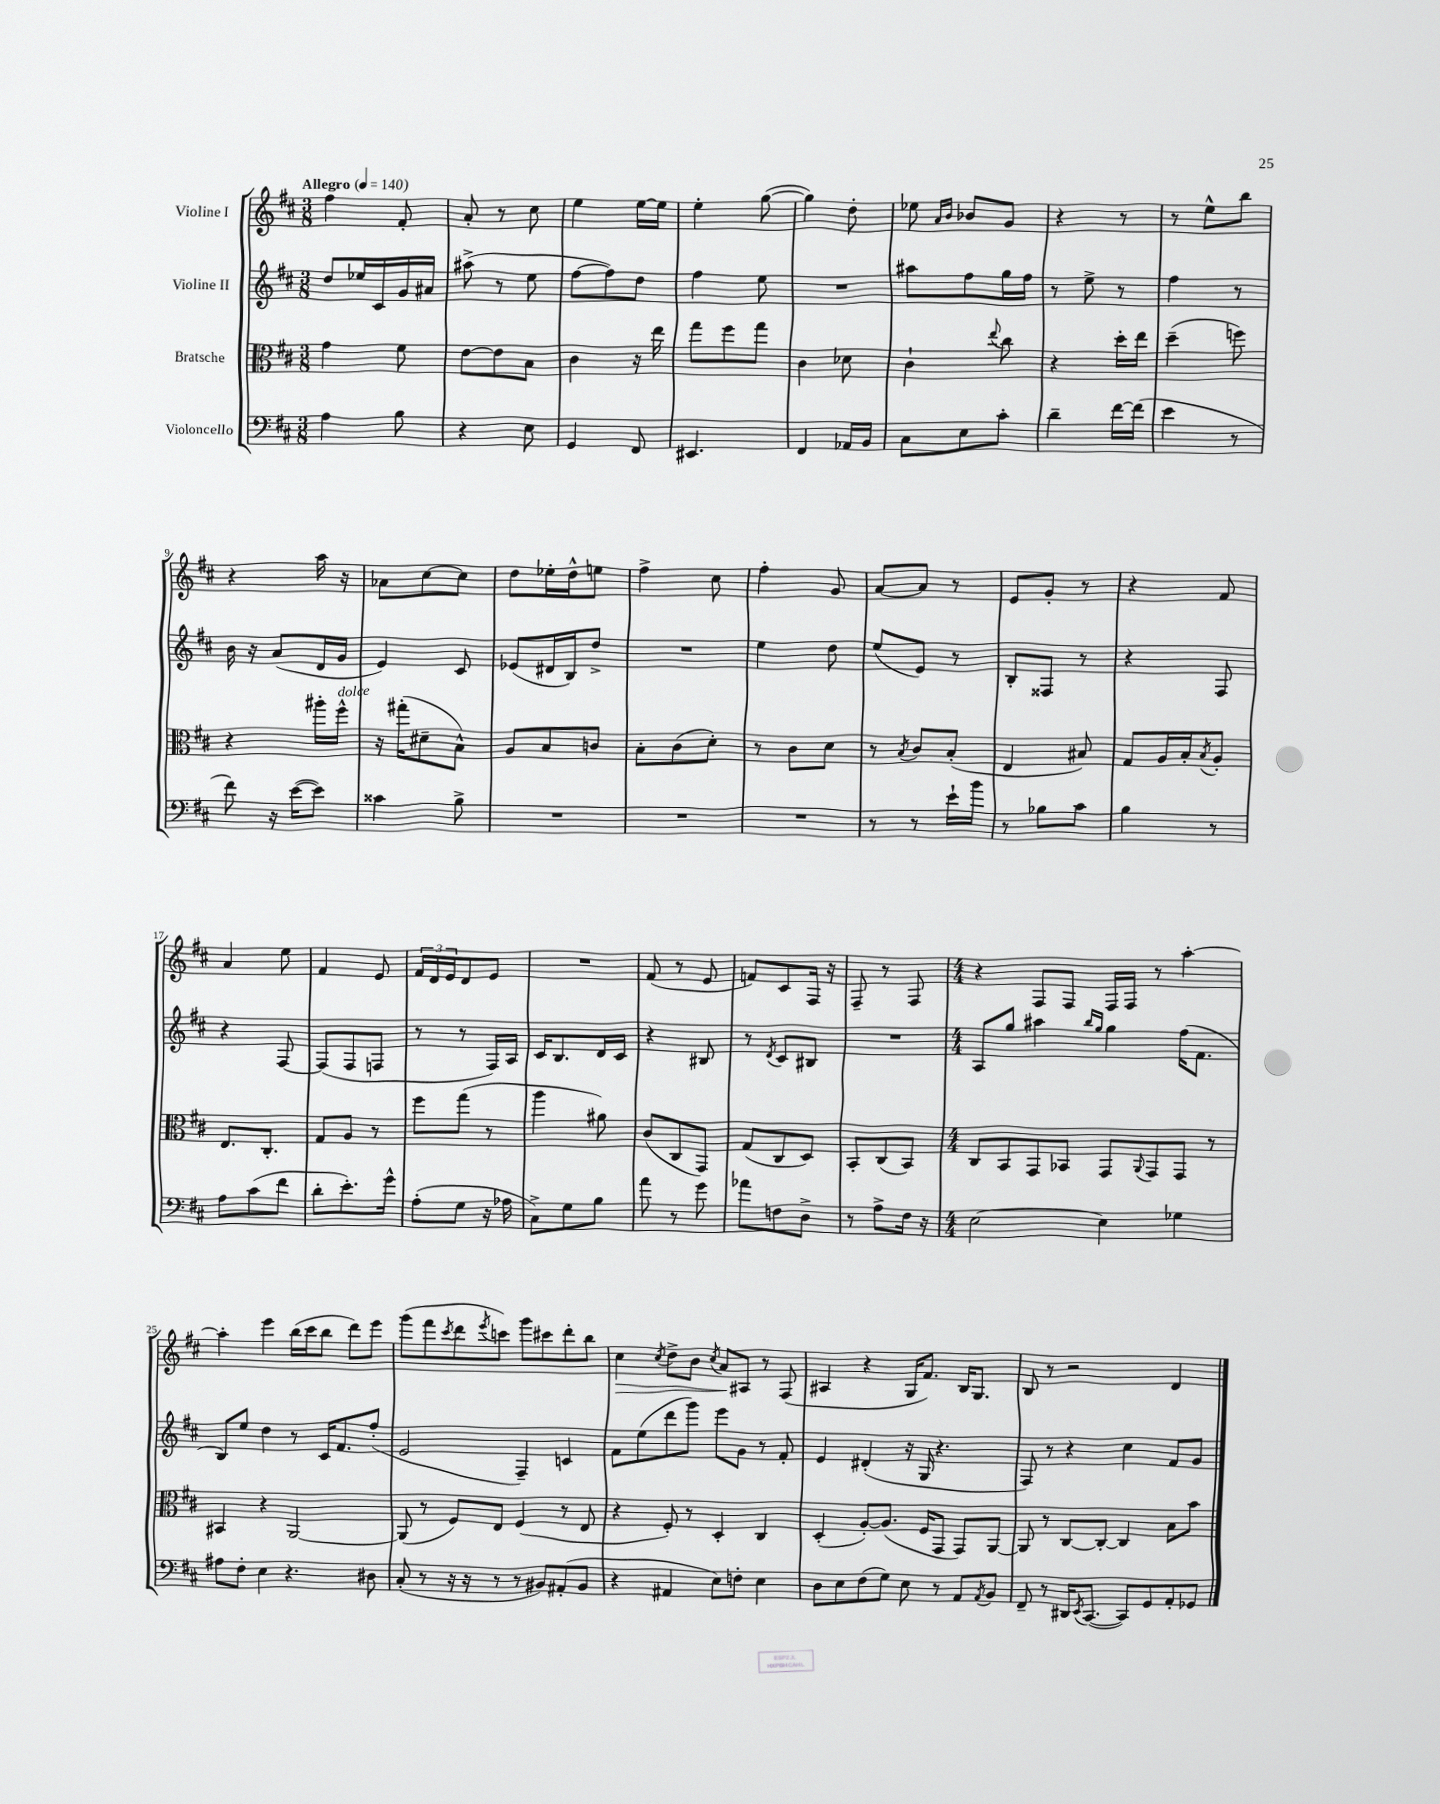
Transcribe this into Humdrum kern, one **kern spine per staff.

**kern	**kern	**kern	**kern	**dynam
*part4	*part3	*part2	*part1	*part1
*staff4	*staff3	*staff2	*staff1	*staff1
*I"Violoncello	*I"Bratsche	*I"Violine II	*I"Violine I	*
*clefF4	*clefC3	*clefG2	*clefG2	*
*k[f#c#]	*k[f#c#]	*k[f#c#]	*k[f#c#]	*
*M3/8	*M3/8	*M3/8	*M3/8	*
*MM140	*MM140	*MM140	*MM140	*
=1	=1	=1	=1	=1
!	!	!	!LO:TX:a:B:t=Allegro	!
4A\	4g\	8dd/L	4ff#\	.
.	.	16ee-X/L	.	.
.	.	16c#/	.	.
8B\	8f#\	16g/	8f#'/	.
.	.	16a#X/JJ	.	.
=2	=2	=2	=2	=2
4r	[8e\L	(8aa#X^\	8a'/	.
.	8e\]	8r	8r	.
8E\	8B\J	8ee\	8cc#\	.
=3	=3	=3	=3	=3
4GG/	4c#\	[8ff#\L	4ee\	.
.	.	8ff#\])	.	.
8FF#/	16r	8dd\J	[16ee\LL	.
.	16ee\	.	16ee\JJ]	.
=4	=4	=4	=4	=4
4.EE#X/	8gg\L	4ff#\	4ee'\	.
.	8ff#\	.	.	.
.	8gg\J	8ee\	([8gg\	.
=5	=5	=5	=5	=5
4FF#/	4c#\	4.r	4gg\])	.
16AA-X/LL	8d-X\	.	8dd'\	.
16BB/JJ	.	.	.	.
=6	=6	=6	=6	=6
8C#\L	4c#`\	8aa#X\L	8ee-X\	.
.	.	.	16qqa/LL	.
.	.	.	16qqb/JJ	.
8E\	.	8ff#\	8b-X/L	.
.	8qqee/	.	.	.
8c#'\J	8cc#\	16gg\L	8g/J	.
.	.	16ff#\JJ	.	.
=7	=7	=7	=7	=7
4d~\	4r	8r	4r	.
.	.	8ee^\	.	.
[16f#\LL	16dd'\LL	8r	8r	.
(16f#\JJ]	16ee\JJ	.	.	.
=8	=8	=8	=8	=8
4e\	(4dd~\	4ff#\	8r	.
.	.	.	8ee^^\L	.
8r	8ffn\)	8r	8bb\J	.
!!LO:LB:g=z
=9	=9	=9	=9	=9
8f#\)	4r	16b\	4r	.
.	.	16r	.	.
16r	.	(8a/L	.	.
([16e\KL	.	.	.	.
8e\J])	16aa#X'\LL	16d/L	16aa\	.
!	!LO:TX:a:i:t=dolce	!	!	!
.	16ff#^^\JJ	16g/JJ	16r	.
=10	=10	=10	=10	=10
4c##X\	16r	4e/)	8a-X\L	.
.	(16gg#X'\KL	.	.	.
.	8d#X~\	.	[8cc#\	.
8B^\	8B^^\J)	8c#/	8cc#\J]	.
=11	=11	=11	=11	=11
4.r	8A/L	(8e-X/L	8dd\L	.
.	8B/	16d#X/L	16ee-X'\L	.
.	.	16B/J)	16dd^^\J	.
.	8cn/J	8dd^/J	8een\J	.
=12	=12	=12	=12	=12
4.r	8B'\L	4.r	4ff#^\	.
.	(8c#\	.	.	.
.	8d'\J)	.	8cc#\	.
=13	=13	=13	=13	=13
4.r	8r	4ee\	4ff#'\	.
.	8c#\L	.	.	.
.	8d\J	8dd\	8g/	.
=14	=14	=14	=14	=14
8r	8r	(8ee/L	[8a/L	.
.	8qB/	.	.	.
8r	8c#/L	8e/J)	8a/J]	.
16e`\LL	(8B'/J	8r	8r	.
16b\JJ	.	.	.	.
=15	=15	=15	=15	=15
8r	4E/	8B'/L	8e/L	.
8B-X\L	.	8F##X/J	8g'/J	.
8c#\J	8B#X/)	8r	8r	.
=16	=16	=16	=16	=16
4B\	8G/L	4r	4r	.
.	16A/L	.	.	.
.	16B'/J	.	.	.
.	8qB/	.	.	.
8r	8A'/J	8F#/	8f#/	.
!!LO:LB:g=z
=17	=17	=17	=17	=17
8A\L	8.E/L	4r	4a/	.
(8c#\	.	.	.	.
.	8.C#'/J	.	.	.
8f#\J	.	[8F#/	8ee\	.
=18	=18	=18	=18	=18
8d'\L	8G/L	(8F#/L]	4f#/	.
8.e'\)	8A/J	8F#/	.	.
.	8r	8Fn/J	8e/	.
16g^^\Jk	.	.	.	.
=19	=19	=19	=19	=19
(8A'\L	8ff#\L	8r	24f#/LL	.
.	.	.	24d/	.
.	.	.	24e/J	.
8G\J	(8gg\J	8r	8d/	.
16r	8r	16F#/LL)	8e/J	.
16A-X\	.	16A/JJ	.	.
=20	=20	=20	=20	=20
8C#^\L)	4aa\	16c#/KL	4.r	.
.	.	8.B/	.	.
8G\	.	.	.	.
8B\J	8a#X\)	16d/L	.	.
.	.	16c#/JJ	.	.
=21	=21	=21	=21	=21
8a\	(8c#/L	4r	(8f#/	.
8r	8C#/	.	8r	.
8g\	8GG/J)	8B#X/	8e/	.
=22	=22	=22	=22	=22
8a-X\L	(8G/L	8r	8fn/L)	.
.	.	8qd/	.	.
8Fn\	8C#/	8c#/L	8c#/	.
8D^\J	8D/J)	8B#X/J	16F#/Jk	.
.	.	.	16r	.
=23	=23	=23	=23	=23
8r	8BB'/L	4.r	8F#~/	.
8A^\L	(8C#/	.	8r	.
16F#\Jk	8BB/J)	.	8F#/	.
16r	.	.	.	.
=24	=24	=24	=24	=24
*M4/4	*M4/4	*M4/4	*M4/4	*
[2E\	8C#/L	8A/L	4r	.
.	8BB/	8gg/J	.	.
.	8GG/	4aa#X\	8F#/L	.
.	8BB-X/J	.	8F#/J	.
.	.	16qqbb/LL	.	.
.	.	16qqgg/JJ	.	.
4E\]	8GG/L	4gg\	16F#/LL	.
.	.	.	16F#/JJ	.
.	8qqAA/	.	.	.
.	8GG/	.	8r	.
4G-X\	8GG/J	(16ff#\KL	[4aa'\	.
.	.	8.f#\J	.	.
.	8r	.	.	.
!!LO:LB:g=z
=25	=25	=25	=25	=25
8A#X\L	4BB#X/	8B/L)	4aa'\]	.
8F#'\J	.	8ee/J	.	.
4E\	4r	4dd\	4eee\	.
4.r	[2AA/	8r	(16bb\LL	.
.	.	.	16ccc#\J	.
.	.	16c#/KL	8bb\J	.
.	.	8.f#/	.	.
.	.	.	8ddd\L)	.
8D#X\	.	(8ff#'/J	8eee\J	.
=26	=26	=26	=26	=26
(8C#'/	(8AA/]	2e/	(8ggg\L	.
8r	8r	.	8fff#\	.
.	.	.	8qccc#/	.
16r	8F#/L)	.	8ddd\	.
16r	.	.	.	.
.	.	.	8qeee/	.
8r	8E/J	.	8cccn\J)	.
8r	(4F#/	4F#~/)	8ggg\L	.
8BB#X/L)	.	.	8ccc#X\	.
(8AA#X'/	8r	4cn/	8ddd'\	.
8BB#/J	8E/	.	8bb\J	.
=27	=27	=27	=27	=27
!	!	!	!	!LO:HP:b
4r	4r	8f#\L	4cc#\	>
.	.	(8ee\	.	.
.	.	.	8qcc#/	.
4AA#X/	8F#'/)	8ddd\	8dd^\L	.
.	8r	8ggg\J)	8b\J	.
.	.	.	8qcc#/	.
8E\L)	4D'/	8eee\L	8a/L	.
8Fn'\J	.	8g\J	8A#X/J	]
4E\	4C#/	8r	8r	.
.	.	8f#'/	(8F#/	.
=28	=28	=28	=28	=28
8D\L	(4D'/	4e/	4A#X/	.
8E\	.	.	.	.
(8F#\	[8A'/L)	(4d#X'/	4r	.
8G\J)	(8.A/J]	.	.	.
8E\	.	16r	16G/KL	.
.	16F#/KL	16G/	8.f#/J)	.
8r	8GG/J	4.r	.	.
8AA/L	8GG/L)	.	16B/KL	.
.	.	.	8.G/J	.
8qAA/	.	.	.	.
8BB/J	[8AA/J	.	.	.
=29	=29	=29	=29	=29
8FF#~/	8AA/]	8F#/)	8B/	.
8r	8r	8r	8r	.
16DD#X/KL	[8C#/L	4r	2r	.
8qEE/	.	.	.	.
([8.CC#/J	.	.	.	.
.	8C#'/J_	.	.	.
8CC#/L])	4C#/]	4cc#\	.	.
8GG/	.	.	.	.
8AA'/	8B\L	8f#/L	4d/	.
8GG-X/J	8b\J	8g/J	.	.
==	==	==	==	==
*-	*-	*-	*-	*-
